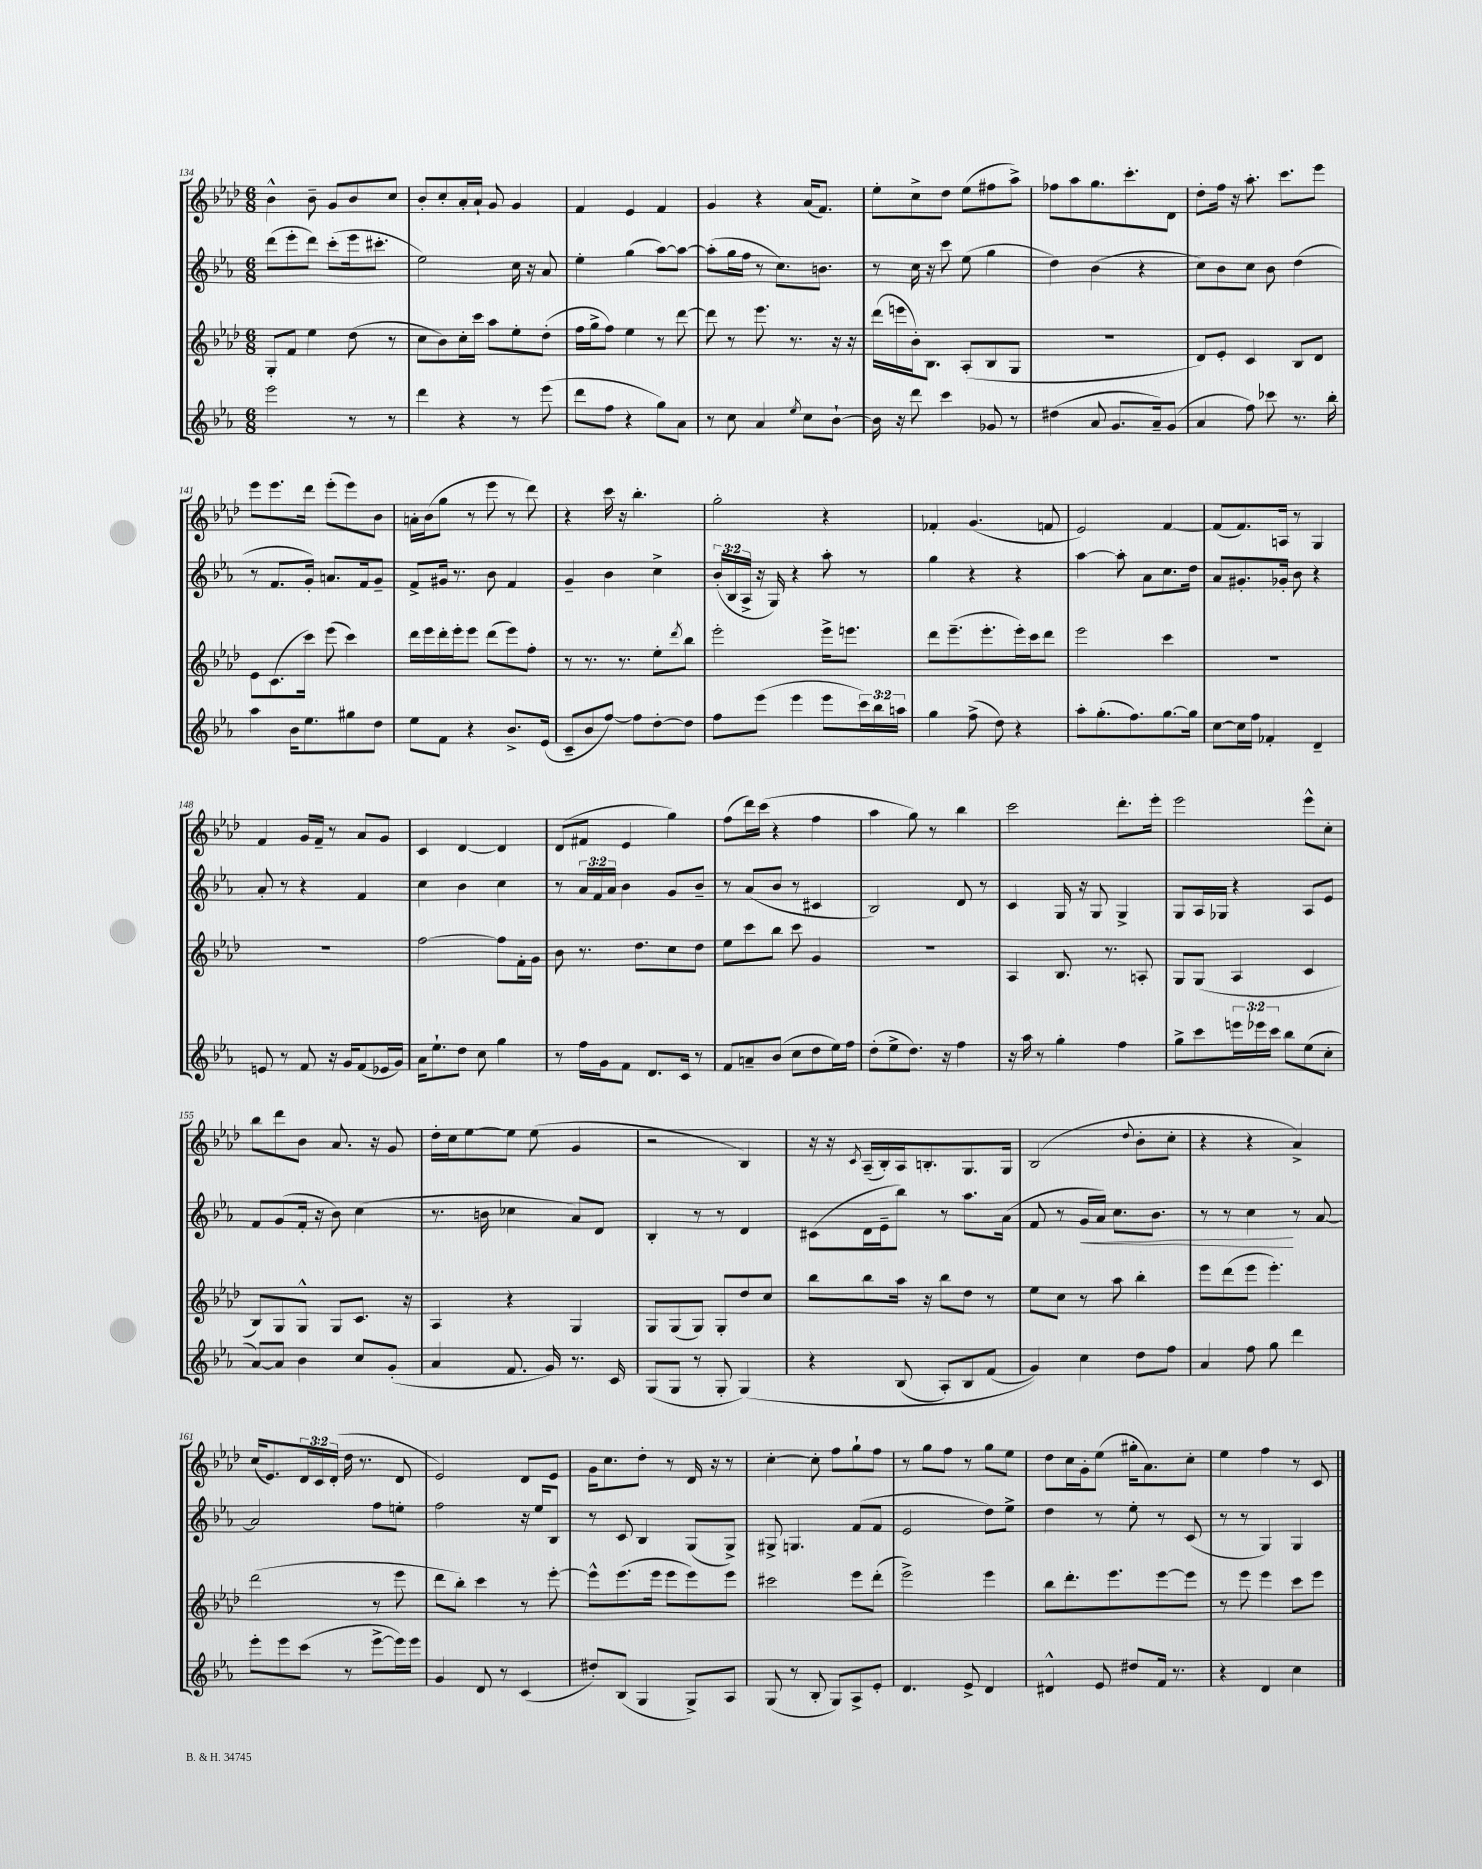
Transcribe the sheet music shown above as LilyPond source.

<<
\new StaffGroup <<
\new Staff = "s0" {
    \clef treble \key aes \major \numericTimeSignature \time 6/8 \override Staff.TupletNumber.text = #tuplet-number::calc-fraction-text
    bes'4-^ bes'8-- g'8 bes'8 c''8 |
    bes'8-. c''8-. aes'16-. aes'16-! g'8 g'4 |
    f'4 ees'4 f'4 |
    g'4 r4 aes'16( f'8.) |
    ees''8-. c''8-> des''8 ees''8( fis''8 aes''8->) |
    fes''8 aes''8 g''8. c'''8.-. des'8 |
    des''8-. f''16 r16 aes''8.-. c'''8. ees'''8 |
    ees'''8 ees'''8. des'''16 ees'''8-.( ees'''8) bes'8 |
    a'16-. bes'16( g''8 r8 ees'''8 r8 des'''8) |
    r4 c'''16 r16 bes''4.-. |
    g''2-. r4 |
    fes'4-. g'4.( f'8 |
    ees'2) f'4~ |
    f'8( f'8.) a16 r8 g4 |
    f'4 g'16 f'16-- r8 aes'8 g'8 |
    c'4 des'4~ des'4 |
    des'8( fis'8 ees'4 g''4) |
    f''8( des'''16) c'''16( r4 f''4 |
    aes''4 g''8) r8 bes''4 |
    c'''2 des'''8.-. ees'''16-. |
    ees'''2 ees'''8-^ c''8-. |
    bes''8 des'''8 bes'8 aes'8. r16 g'8 |
    des''16-. c''16 ees''8~ ees''8 ees''8( g'4 |
    r2 bes4) |
    r16 r16 \acciaccatura { c'8 } aes16--( bes16-.) aes16 b8.-. g8. g16 |
    bes2( \appoggiatura { des''8 } bes'8-. c''8-. |
    r4 r4 aes'4->) |
    c''16( ees'8.) \tuplet 3/2 { des'16 c'16 des'16-.( } des''16 r8. des'8 |
    ees'2) des'8 ees'8 |
    g'16 c''8. des''8-. r8 des'16 r16 r8 |
    c''4~-. c''8-. f''8 g''8-! f''8 |
    r8 g''8 f''8 r8 g''8 ees''8 |
    des''8 c''16 g'16-. ees''8( gis''16-. aes'8.) c''8-. |
    ees''4 f''4 r8 c'8 \bar "|." |
}
\new Staff = "s1" {
    \clef treble \key ees \major \numericTimeSignature \time 6/8 \override Staff.TupletNumber.text = #tuplet-number::calc-fraction-text
    d'''8( ees'''8-. d'''8) c'''8-.( ees'''16 cis'''8.-. |
    ees''2) c''16 r16 aes'8 |
    ees''4-. g''4( aes''8~) aes''8~ |
    aes''8-.( g''16 f''16 r8 c''8.) b'8. |
    r8 c''16 r16 c'''8 ees''8( g''4 |
    d''4) bes'4( r4 |
    c''8) bes'8 c''8 bes'8 d''4( |
    r8 f'8. g'16-.) a'8. f'16 g'8-- |
    f'8-> gis'16 r8. bes'8 f'4 |
    g'4-- bes'4 c''4-> |
    \tuplet 3/2 { bes'16-.( bes16 aes16-> } r16 g16) r4 aes''8-. r8 |
    g''4 r4 r4 |
    aes''4~ aes''8-. aes'8 c''8. d''16 |
    aes'8 gis'8.-. ges'16-. bes'8 r4 |
    aes'8-. r8 r4 f'4 |
    c''4 bes'4 c''4 |
    r8 \tuplet 3/2 { aes'16 f'16 aes'16 } bes'4 g'8 bes'8-- |
    r8 aes'8( bes'8 r8 cis'4 |
    bes2) d'8 r8 |
    c'4 g16 r16 g8 g4-> |
    g8 aes16 ges16 r4 aes8 ees'8 |
    f'8 g'8( f'16-. r16 bes'8) c''4( |
    r8. b'16 ces''4 aes'8) d'8 |
    bes4-. r8 r8 d'4 |
    cis'8( d'16 ees'16-- bes''8) r8 aes''8. aes'16( |
    f'8 r8 g'16\< aes'16) c''8. bes'8. |
    r8 r8 c''4\! r8 aes'8~ |
    aes'2 f''8 e''8-. |
    f''2 r16 ees''16 bes8 |
    r8 c'8 bes4 g8( g8->) |
    gis8-> g4. f'8( f'8 |
    ees'2 d''8) ees''8-> |
    d''4 r8 ees''8-. r8 c'8( |
    r8 r8 g4) g4 \bar "|." |
}
\new Staff = "s2" {
    \clef treble \key aes \major \numericTimeSignature \time 6/8
    g8-. f'8 ees''4 des''8( r8 |
    c''8 bes'8) c''16-. c'''16 aes''8 ees''8-. des''8-.( |
    f''16 g''16-> f''8) ees''4 r8 des'''8~ |
    des'''8 r8 ees'''8. r8. r16 r16 |
    des'''16( e'''16 bes'16-.) bes8. aes8-.( bes8 g8 |
    R2. |
    des'8) ees'8-. c'4 bes8 des'8 |
    ees'8 c'8.( c'''16) ees'''8( c'''4) |
    des'''16 ees'''16 des'''16-. ees'''16-. ees'''8 des'''8( ees'''8) f''8-. |
    r8 r8. r8. ees''8-. \acciaccatura { des'''8 } bes''8 |
    ees'''2-. ees'''16-> e'''8. |
    des'''8 ees'''8.--( ees'''8.-. ees'''16-.) c'''16 des'''8 |
    ees'''2 c'''4 |
    R2. |
    R2. |
    f''2~ f''8 f'16-. g'16 |
    bes'8 r8. des''8. c''8 des''8 |
    ees''8 c'''8 bes''8 c'''8 g'4 |
    R2. |
    aes4 bes8. r8. a8-. |
    g8 g8( aes4 c'4 |
    bes8) g8 g8-^ g8 c'8. r16 |
    aes4 r4 g4 |
    g8 g8( g8) g8-. des''8 c''8 |
    bes''8 bes''8 aes''16 r16 bes''8 des''8 r8 |
    ees''8 c''8 r8 aes''8 bes''4-. |
    ees'''8 des'''8( ees'''8 ees'''4.-.) |
    des'''2( r8 ees'''8 |
    des'''8 bes''8-.) c'''4 r8 ees'''8~-. |
    ees'''8-^ ees'''8.( ees'''16 ees'''8 ees'''8) ees'''8 |
    cis'''2 ees'''8 des'''8-.( |
    ees'''2->) ees'''4 |
    bes''8 des'''8.-. ees'''8. ees'''8~ ees'''8 |
    r8 ees'''8 ees'''4 c'''8 ees'''8 \bar "|." |
}
\new Staff = "s3" {
    \clef treble \key ees \major \numericTimeSignature \time 6/8 \override Staff.TupletNumber.text = #tuplet-number::calc-fraction-text
    ees'''2 r8 r8 |
    d'''4 r4 r8 ees'''8( |
    d'''8 f''8 r4 g''8) aes'8 |
    r8 c''8 aes'4 \acciaccatura { ees''8 } c''8 bes'8~-! |
    bes'16 r16 d'''8 c'''4 ges'8 r8 |
    dis''4( aes'8 g'8. aes'16--) g'8( |
    aes'4 f''8) ces'''8 r8. bes''16-. |
    aes''4 bes'16 ees''8. gis''8 d''8 |
    ees''8 f'8 r4 bes'8.-> ees'16( |
    c'8-- bes'8 f''8~) f''8 d''8~-. d''8 |
    f''8 ees'''8( ees'''4 ees'''8 \tuplet 3/2 { c'''16) bes''16 a''16 } |
    g''4 f''8->( d''8) r4 |
    aes''8-. g''8.-.( f''8.) g''8.~ g''16 |
    c''8~ c''16 f''16 fes'4-. d'4-- |
    e'8 r8 f'8 r16 g'16 f'8( ees'16 g'16) |
    aes'16 ees''8.-! d''8 c''8 g''4 |
    r8 f''16 g'16 f'8 d'8. c'16 r8 |
    f'8 a'8-- bes'8( c''8 d''8 ees''16) f''16 |
    d''8-.( ees''8-> d''8.) r16 f''4 |
    r16 aes''16 r8 g''4-. f''4 |
    g''8-> c'''8 \tuplet 3/2 { e'''16 ees'''16 c'''16 } bes''8 ees''8( c''8-. |
    aes'8~) aes'8 bes'4 c''8 g'8-.( |
    aes'4 f'8. g'16) r8. c'16 |
    g8( g8 r8 g8-. g4)\( |
    r4 bes8( aes8-.) bes8 f'8( |
    g'4)\) c''4 d''8 f''8 |
    aes'4 f''8 g''8 d'''4 |
    ees'''8-. ees'''8 c'''8( r8 ees'''8~-> ees'''16) ees'''16 |
    g'4 d'8 r8 c'4( |
    dis''8-.) bes8( g4 g8->) aes8 |
    g8( r8 bes8-. g8) aes8-> ees'8-. |
    d'4. ees'8-> d'4 |
    dis'4-^ ees'8 dis''8 f'16 r8. |
    r4 d'4 c''4 \bar "|." |
}
>>
>>
\layout { \context { \Score currentBarNumber = #134 } }
